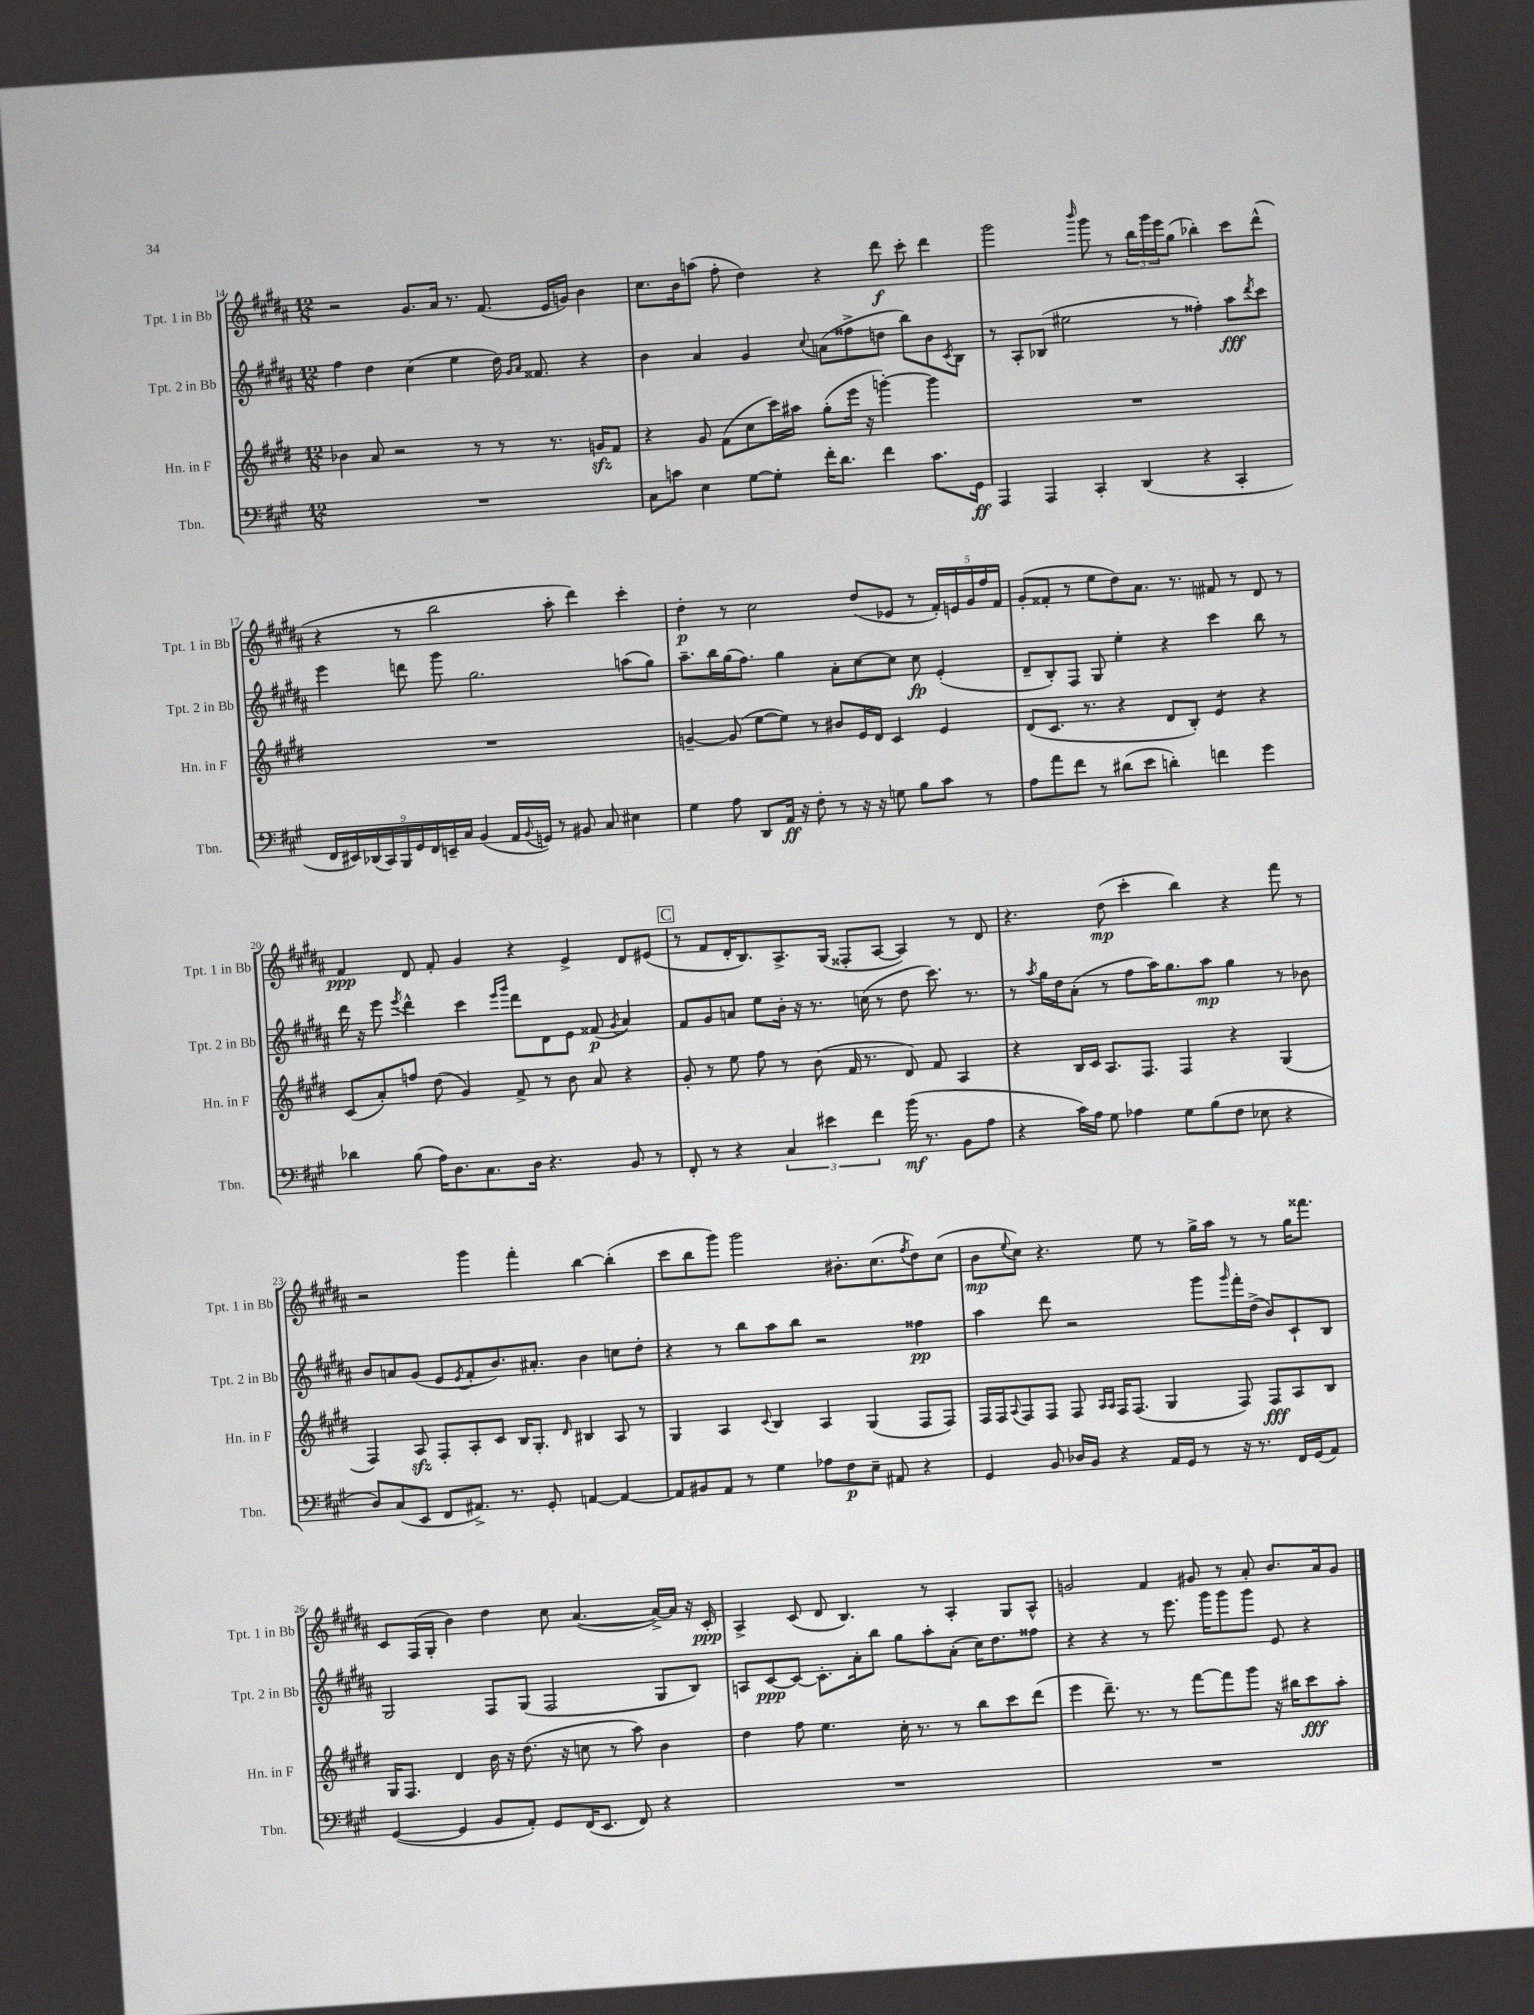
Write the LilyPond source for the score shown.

<<
\new StaffGroup <<
\new Staff = "s0" \with { instrumentName = "Tpt. 1 in Bb" shortInstrumentName = "Tpt. 1 in Bb" } {
    \clef treble \key b \major \numericTimeSignature \time 12/8
    r2 gis'8. ais'16 r8. fis'8.( e'16 g'16) b'4 |
    cis''8. b'16 a''8( fis''8-. dis''4) r4 dis'''8\f cis'''8-. dis'''4 |
    gis'''2 \grace { b'''16 } gis'''8 r8 \tuplet 3/2 { b''16 gis'''16 e'''16 } gis''8( bes''4-.) cis'''8 dis'''8-^( |
    r4 r8 b''2 ais''8-. dis'''4) cis'''4-. |
    dis''4-.\p r8 cis''2 dis''8( ees'8 r8 \tuplet 5/4 { fis'16-.) e'16 gis'16 fis''16 fis'16 } |
    gis'8-.( fisis'8-. r8 e''8 dis''8) ais'8. r8. fis'8 r8 dis'8 r8 |
    fis'4\ppp dis'8 fis'8-. gis'4 r4 e'4-> dis'8 eis'8( |
    \mark \markup { \box "C" } r8 fis'8 dis'16-. b8.) ais8.-> gis16( fisis8-. ais8~ ais4) r8 dis'8 |
    r4. dis''8\mp( cis'''4-. b''4) r4 fis'''8 r8 |
    r2 gis'''4 fis'''4-. b''4~ b''4-.( |
    cis'''8 b''8 gis'''8) gis'''2 bis'8.-. cis''8.( \acciaccatura { fis''8 } dis''8) cis''8( |
    b'8\mp \appoggiatura { e''8 } cis''8) r4. e''8 r8 gis''16-> ais''16 r8 r8 gis''16 fisis'''8. |
    cis'8 fis16( gis16-. b'4) dis''4 cis''8 ais'4.~( ais'16~->) ais'16 r16 cis'16-.\ppp |
    ais4-> cis'8( dis'8 b4.) r8 ais4-. gis8 ais8-^ |
    g'2 fis'4 gis'8 r8 ais'8-. b'8. ais'16 gis'8 \bar "|." |
}
\new Staff = "s1" \with { instrumentName = "Tpt. 2 in Bb" shortInstrumentName = "Tpt. 2 in Bb" } {
    \clef treble \key b \major \numericTimeSignature \time 12/8
    fis''4 dis''4 cis''4( e''4 dis''16) \grace { gis'16 ais'16 } fisis'8. r4 |
    b'4 ais'4 gis'4 \appoggiatura { cis''8 } a'8( fisis''8-> d''8 b''8) b'8 \acciaccatura { cis'8 } b8 |
    r8 ais8-. bes8( eis''2 r8 fisis''4-.) ais''8\fff \acciaccatura { dis'''8 } cis'''8 |
    e'''4 d'''8 gis'''8 gis''2. a''8( gis''8) |
    ais''8.-- b''16 gis''16( fis''8.) gis''4 ais'8-. cis''8~ cis''8 cis''8\fp e'4-.( |
    dis'8-- b8-.) fis8 gis8 e''4-. r4 cis'''4 b''8 r8 |
    dis'''16 r16 e'''8 \acciaccatura { e'''8 } dis'''4-^ cis'''4 \grace { e'''16 gis'''16 } dis'''8 dis'8 e'8 fisis'8\p( \acciaccatura { gis'8 } ais'4) |
    \mark \markup { \box "C" } fis'8 gis'8 a'8 e''8 b'16-. r16 r8. c''16( r8 dis''8 cis'''8.) r8. |
    r8 \acciaccatura { ais''8 } gis''16 dis''16 ais'8-.( r8 fis''8 ais''16) gis''8. ais''8\mp gis''4 r8 bes'8 |
    b'8 a'8 gis'8( e'8 \acciaccatura { e'8 } fis'8-. b'8.) ais'8.-. b'4 c''8 dis''8-. |
    r4 r8 b''8 ais''8 b''8 r2 fisis''4\pp |
    ais''4 dis'''8 r2 gis'''8 \grace { gis'''16 } fis'''16-. dis''16->( b'8) cis'8-! b8 |
    gis2 fis8 gis8( fis2 gis8 b8) |
    a8 cis'8~\ppp cis'8~ cis'8.-. ais'16-. b''8 gis''8 ais''8-. ais'8-.( cis''16) dis''8. fisis''8 |
    r4 r4 r8 e'''8. gis'''16 gis'''8 gis'''8 e'8 r4 \bar "|." |
}
\new Staff = "s2" \with { instrumentName = "Hn. in F" shortInstrumentName = "Hn. in F" } {
    \clef treble \key e \major \numericTimeSignature \time 12/8
    bes'4 a'8 r2 r8 r8 r8. g'16\sfz fis'8 |
    r4 gis'8 fis'8( cis''8 cis'''16) ais''16 gis''8-.( e'''16 r16 g'''4~-.) g'''4 |
    R1. |
    R1. |
    g'4~-- g'8( e''8~ e''8) r8 bis'8 e'16 dis'16 cis'4 e'4 |
    dis'8( cis'8. r8. r4 dis'8 b8-.) e'4:8 r4 |
    cis'8( a'8-.) f''8 dis''8( gis'4) fis'8-> r8 b'8 a'8 r4 |
    \mark \markup { \box "C" } gis'8-. r8 e''8 fis''8 r8 b'8( fis'16 r8. dis'8) fis'8 a4 |
    r4 b16 cis'16 a8. fis8. fis4 r4 gis4( |
    fis4) a8\sfz fis8-. a8-. cis'8 b16 gis8.-. \grace { dis'16 } bis4 a8 r8 |
    gis4 a4 \appoggiatura { cis'8 } b4 a4 gis4( fis8 fis8) |
    fis16 fis16 \appoggiatura { a8 } fis8 fis8 fis8 \grace { a16 a16 } fis16 fis8.( gis4 fis8) fis8\fff a8 b8 |
    gis16 fis8. dis'4 b'16 r16 dis''8.( r16 c''8 r8 a''8) b'4 |
    dis''4 fis''8 e''4. cis''16-. r8. r8 b''8 cis'''8 dis'''8( |
    e'''4 dis'''8.--) r8. r8 fis'''8~ fis'''8 gis'''8 r16 bis''16 cis'''8\fff a''8-. \bar "|." |
}
\new Staff = "s3" \with { instrumentName = "Tbn." shortInstrumentName = "Tbn." } {
    \clef bass \key a \major \numericTimeSignature \time 12/8
    R1. |
    cis8 c'8 e4 gis8~ gis8-. fis'16-. d'8. fis'4 c'8. gis,16\ff |
    a,,4 a,,4 cis,4-. d,4( r4 cis,4-. |
    \tuplet 9/8 { fis,16 eis,16) des,16( cis,16) b,,16 gis,16 fis,16 e,16-- cis16 } b,4( a,16 \appoggiatura { b,8 } g,16) r8 bis,8 cis8 eis4 |
    gis4 a8 d,8 a,16\ff r16 fis8-. r8 r16 r16 g8 b8 cis'8 r8 |
    a8 a'8 fis'8 r8 dis'8( e'8 d'4-.) f'4 gis'4 |
    des'4 b8( a16) d8. cis8. d16 r4. b,8 r8 |
    \mark \markup { \box "C" } fis,8-. r8 r4 \tuplet 3/2 { cis4 eis'4 fis'4 } b'16\mf( r8. b,8 a8 |
    r4 cis'16) a16 gis8 aes4 gis8 b8( fis8 ees8 r4 |
    d8) cis8( e,8 fis,8 ais,8.->) r8. gis,8-. a,4~ a,4~ |
    a,8 bis,8 a,8 r8 gis4 aes8 fis8\p e8-- ais,8 r4 |
    gis,4 b,8 des16 b,16 r4 a,16 gis,16 r8 r16 r8. fis,16 gis,16( a,8) |
    gis,4~( gis,4 b,8 a,8-.) gis,8 fis,16( e,8. fis,8) r4 |
    R1. |
    R1. \bar "|." |
}
>>
>>
\layout { \context { \Score currentBarNumber = #14 } }
